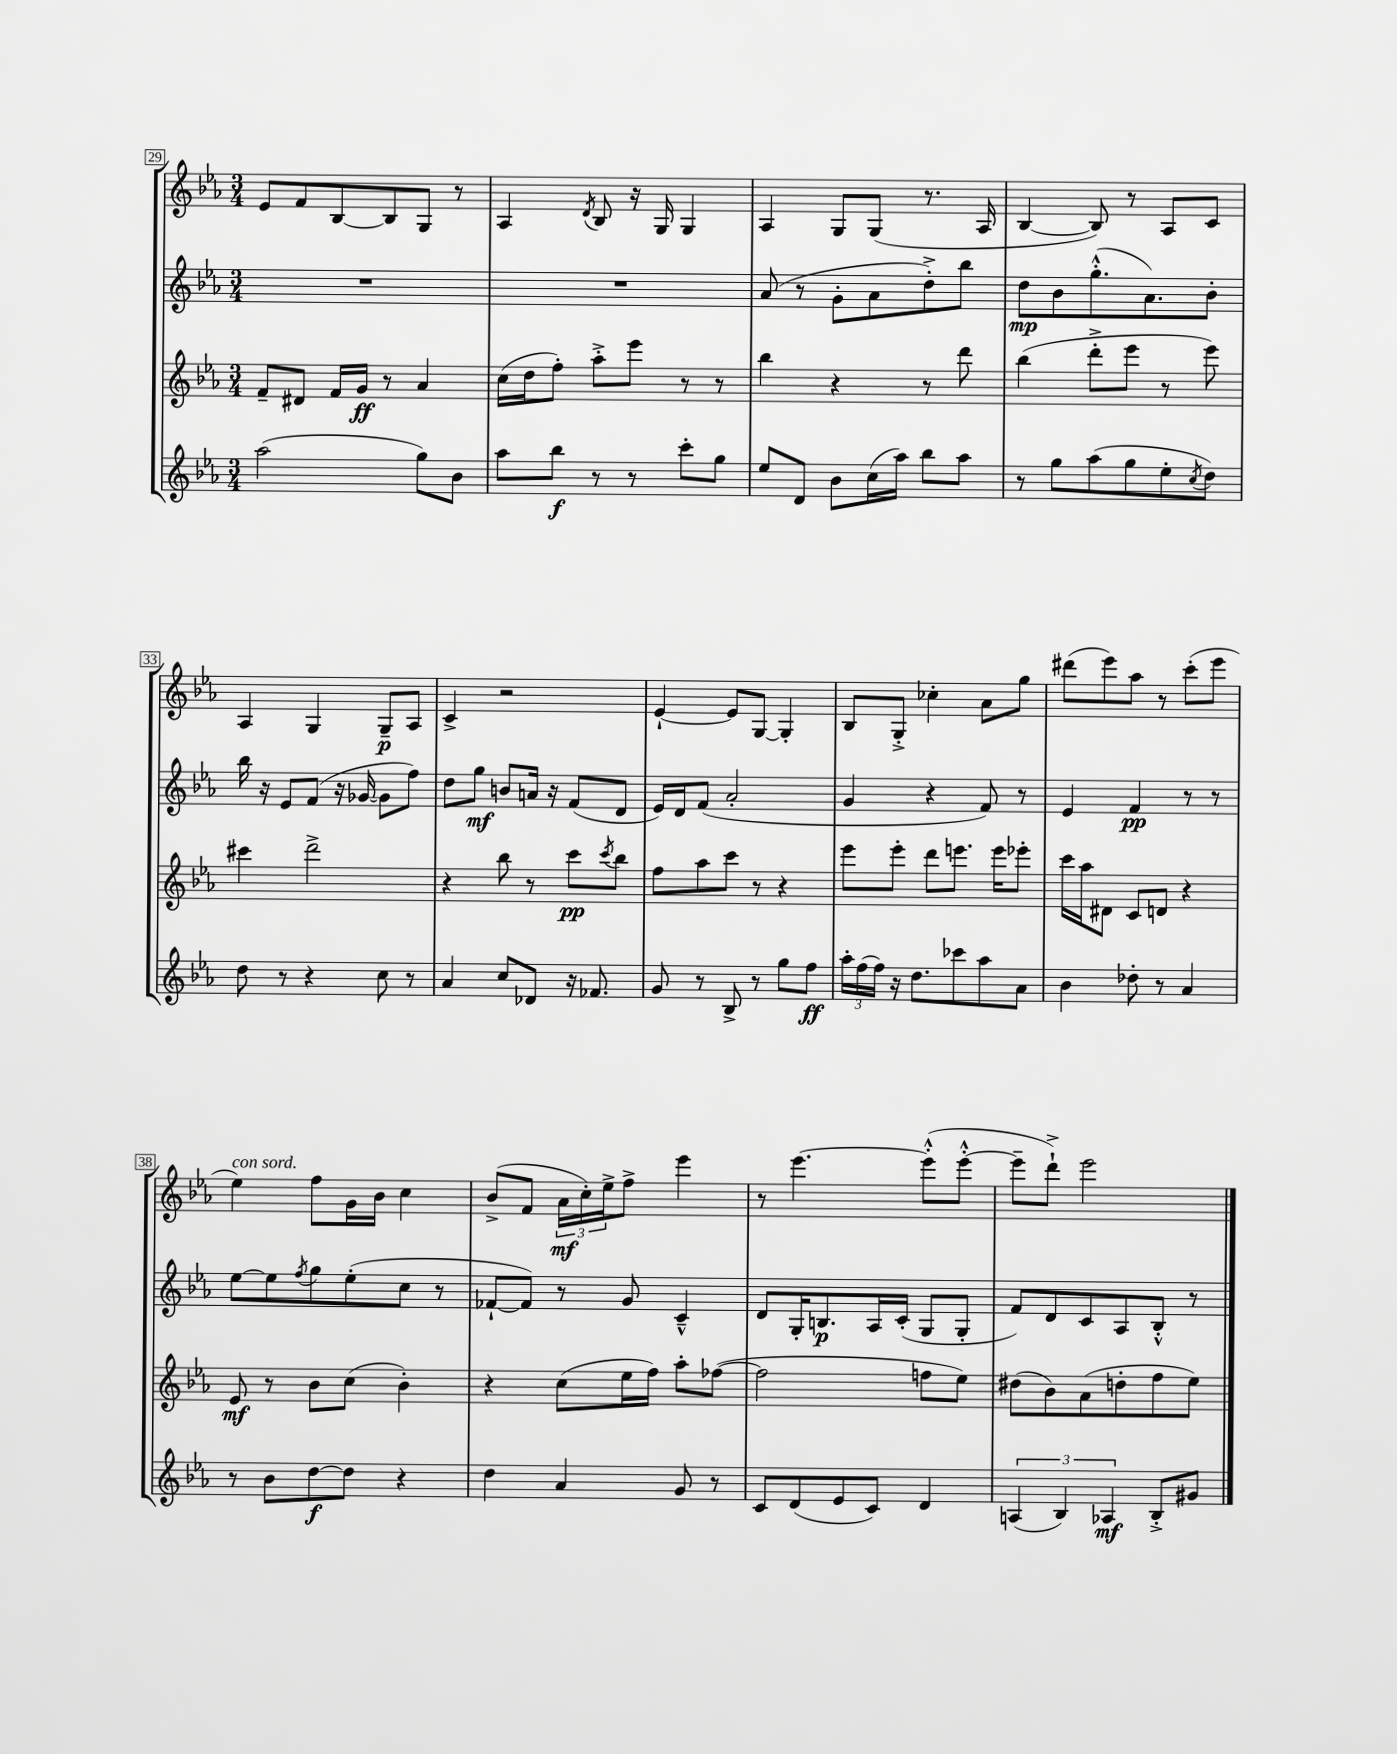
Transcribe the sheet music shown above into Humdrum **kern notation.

**kern	**dynam	**kern	**dynam	**kern	**dynam	**kern	**dynam
*part4	*part4	*part3	*part3	*part2	*part2	*part1	*part1
*staff4	*staff4	*staff3	*staff3	*staff2	*staff2	*staff1	*staff1
*clefG2	*	*clefG2	*	*clefG2	*	*clefG2	*
*k[b-e-a-]	*	*k[b-e-a-]	*	*k[b-e-a-]	*	*k[b-e-a-]	*
*M3/4	*	*M3/4	*	*M3/4	*	*M3/4	*
=29	=29	=29	=29	=29	=29	=29	=29
(2aa-\	.	8f~/L	.	2.r	.	8e-/L	.
.	.	8d#X/J	.	.	.	8f/	.
.	.	16f/LL	.	.	.	[8B-/	.
.	.	16g/JJ	ff	.	.	.	.
.	.	8r	.	.	.	8B-/]	.
8gg\L)	.	4a-/	.	.	.	8G/J	.
8b-\J	.	.	.	.	.	8r	.
=30	=30	=30	=30	=30	=30	=30	=30
8aa-\L	.	(16cc\LL	.	2.r	.	4A-/	.
.	.	16dd\J	.	.	.	.	.
8bb-\J	f	8ff'\J)	.	.	.	.	.
.	.	.	.	.	.	8qd/	.
8r	.	8aa-'^\L	.	.	.	8B-/	.
8r	.	8eee-\J	.	.	.	16r	.
.	.	.	.	.	.	16G/	.
8ccc'\L	.	8r	.	.	.	4G/	.
8gg\J	.	8r	.	.	.	.	.
=31	=31	=31	=31	=31	=31	=31	=31
8ee-/L	.	4bb-\	.	(8a-/	.	4A-/	.
8d/J	.	.	.	8r	.	.	.
8b-\L	.	4r	.	8g'\L	.	8G/L	.
(16cc\L	.	.	.	8a-\	.	(8G/J	.
16aa-\JJ)	.	.	.	.	.	.	.
8bb-\L	.	8r	.	8dd'^\)	.	8.r	.
8aa-\J	.	8ddd\	.	8bb-\J	.	.	.
.	.	.	.	.	.	16A-/	.
=32	=32	=32	=32	=32	=32	=32	=32
8r	.	(4bb-\	.	8dd\L	mp	[4B-/	.
8gg\L	.	.	.	8b-\	.	.	.
(8aa-\	.	8ddd'^\L	.	(8.gg'^^\	.	8B-/])	.
8gg\	.	8eee-\J	.	.	.	8r	.
.	.	.	.	8.a-\)	.	.	.
8ee-'\	.	8r	.	.	.	8A-/L	.
8qcc/	.	.	.	.	.	.	.
8dd\J)	.	8eee-\)	.	8b-'\J	.	8c/J	.
!!LO:LB:g=z
=33	=33	=33	=33	=33	=33	=33	=33
8dd\	.	4ccc#X\	.	16bb-\	.	4A-/	.
.	.	.	.	16r	.	.	.
8r	.	.	.	8e-/L	.	.	.
4r	.	2ddd^\	.	(8f/J	.	4G/	.
.	.	.	.	16r	.	.	.
.	.	.	.	[16g-X/	.	.	.
8cc\	.	.	.	8g-\L]	.	8G~/L	p
8r	.	.	.	8ff\J)	.	8A-/J	.
=34	=34	=34	=34	=34	=34	=34	=34
4a-/	.	4r	.	8dd\L	.	4c^/	.
.	.	.	.	8gg\J	mf	.	.
8cc/L	.	8bb-\	.	8bn/L	.	2r	.
8d-X/J	.	8r	.	16an/Jk	.	.	.
.	.	.	.	16r	.	.	.
16r	.	8ccc\L	pp	(8f/L	.	.	.
8.f-X/	.	.	.	.	.	.	.
.	.	8qccc/	.	.	.	.	.
.	.	8bb-\J	.	8d/J	.	.	.
=35	=35	=35	=35	=35	=35	=35	=35
8g/	.	8ff\L	.	16e-/LL)	.	[4e-`/	.
.	.	.	.	16d/J	.	.	.
8r	.	8aa-\	.	(8f/J	.	.	.
8B-^/	.	8ccc\J	.	2a-'/	.	8e-/L]	.
8r	.	8r	.	.	.	[8G/J	.
8gg\L	.	4r	.	.	.	4G'/]	.
8ff\J	ff	.	.	.	.	.	.
=36	=36	=36	=36	=36	=36	=36	=36
24aa-'\LL	.	8eee-\L	.	4g/	.	8B-/L	.
(24ff\	.	.	.	.	.	.	.
24ff\JJ)	.	.	.	.	.	.	.
16r	.	8eee-'\J	.	.	.	8G'^/J	.
8.dd\L	.	.	.	.	.	.	.
.	.	8ddd\L	.	4r	.	4cc-X'\	.
8ccc-X\	.	8.eeen\J	.	.	.	.	.
8aa-\	.	.	.	8f/)	.	8a-\L	.
.	.	16eee\KL	.	.	.	.	.
8a-\J	.	8eee-X'\J	.	8r	.	8gg\J	.
=37	=37	=37	=37	=37	=37	=37	=37
4b-\	.	16ccc\LL	.	4e-/	.	(8ddd#X\L	.
.	.	16aa-\J	.	.	.	.	.
.	.	8d#X\J	.	.	.	8eee-\)	.
8dd-X'\	.	8c/L	.	4f/	pp	8aa-\J	.
8r	.	8dn/J	.	.	.	8r	.
4a-/	.	4r	.	8r	.	(8ccc'\L	.
.	.	.	.	8r	.	8eee-\J	.
!!LO:LB:g=z
=38	=38	=38	=38	=38	=38	=38	=38
!	!	!	!	!	!	!LO:TX:a:i:t=con sord.	!
8r	.	8e-/	mf	[8ee-\L	.	4ee-\)	.
8b-\L	.	8r	.	8ee-\]	.	.	.
.	.	.	.	8qff/	.	.	.
[8dd\	f	8b-\L	.	8gg\	.	8ff\L	.
8dd\J]	.	(8cc\J	.	(8ee-'\	.	16g\L	.
.	.	.	.	.	.	16b-\JJ	.
4r	.	4b-'\)	.	8cc\J	.	4cc\	.
.	.	.	.	8r	.	.	.
=39	=39	=39	=39	=39	=39	=39	=39
4dd\	.	4r	.	[8f-X`/L	.	(8b-^/L	.
.	.	.	.	8f-/J])	.	8f/J	.
4a-/	.	(8cc\L	.	8r	.	24a-\LL	mf
.	.	.	.	.	.	24cc'\)	.
.	.	.	.	.	.	24ee-^\J	.
.	.	16ee-\L	.	8g/	.	8ff^\J	.
.	.	16ff\JJ)	.	.	.	.	.
8g/	.	8aa-'\L	.	4c~^^/	.	4eee-\	.
8r	.	([8ff-X\J	.	.	.	.	.
=40	=40	=40	=40	=40	=40	=40	=40
8c/L	.	2ff-\]	.	8d/L	.	8r	.
(8d/	.	.	.	16G'/K	.	[4.eee-\	.
.	.	.	.	8.Bn/	p	.	.
8e-/	.	.	.	.	.	.	.
8c/J)	.	.	.	16A-/L	.	.	.
.	.	.	.	(16c'/JJ	.	.	.
4d/	.	8ffn\L	.	8G/L	.	(8eee-'^^\L]	.
.	.	8ee-\J)	.	8G'/J	.	[8eee-'^^\J	.
=41	=41	=41	=41	=41	=41	=41	=41
(6An/	.	(8dd#X\L	.	8f/L)	.	8eee-~\L]	.
.	.	8b-\)	.	8d/	.	8ddd`^\J)	.
6B-/)	.	.	.	.	.	.	.
.	.	(8a-\	.	8c/	.	2eee-\	.
6A-X/	mf	.	.	.	.	.	.
.	.	8ddn'\	.	8A-/	.	.	.
8B-'^/L	.	8ff\	.	8B-'^^/J	.	.	.
8g#X/J	.	8ee-\J)	.	8r	.	.	.
==	==	==	==	==	==	==	==
*-	*-	*-	*-	*-	*-	*-	*-
